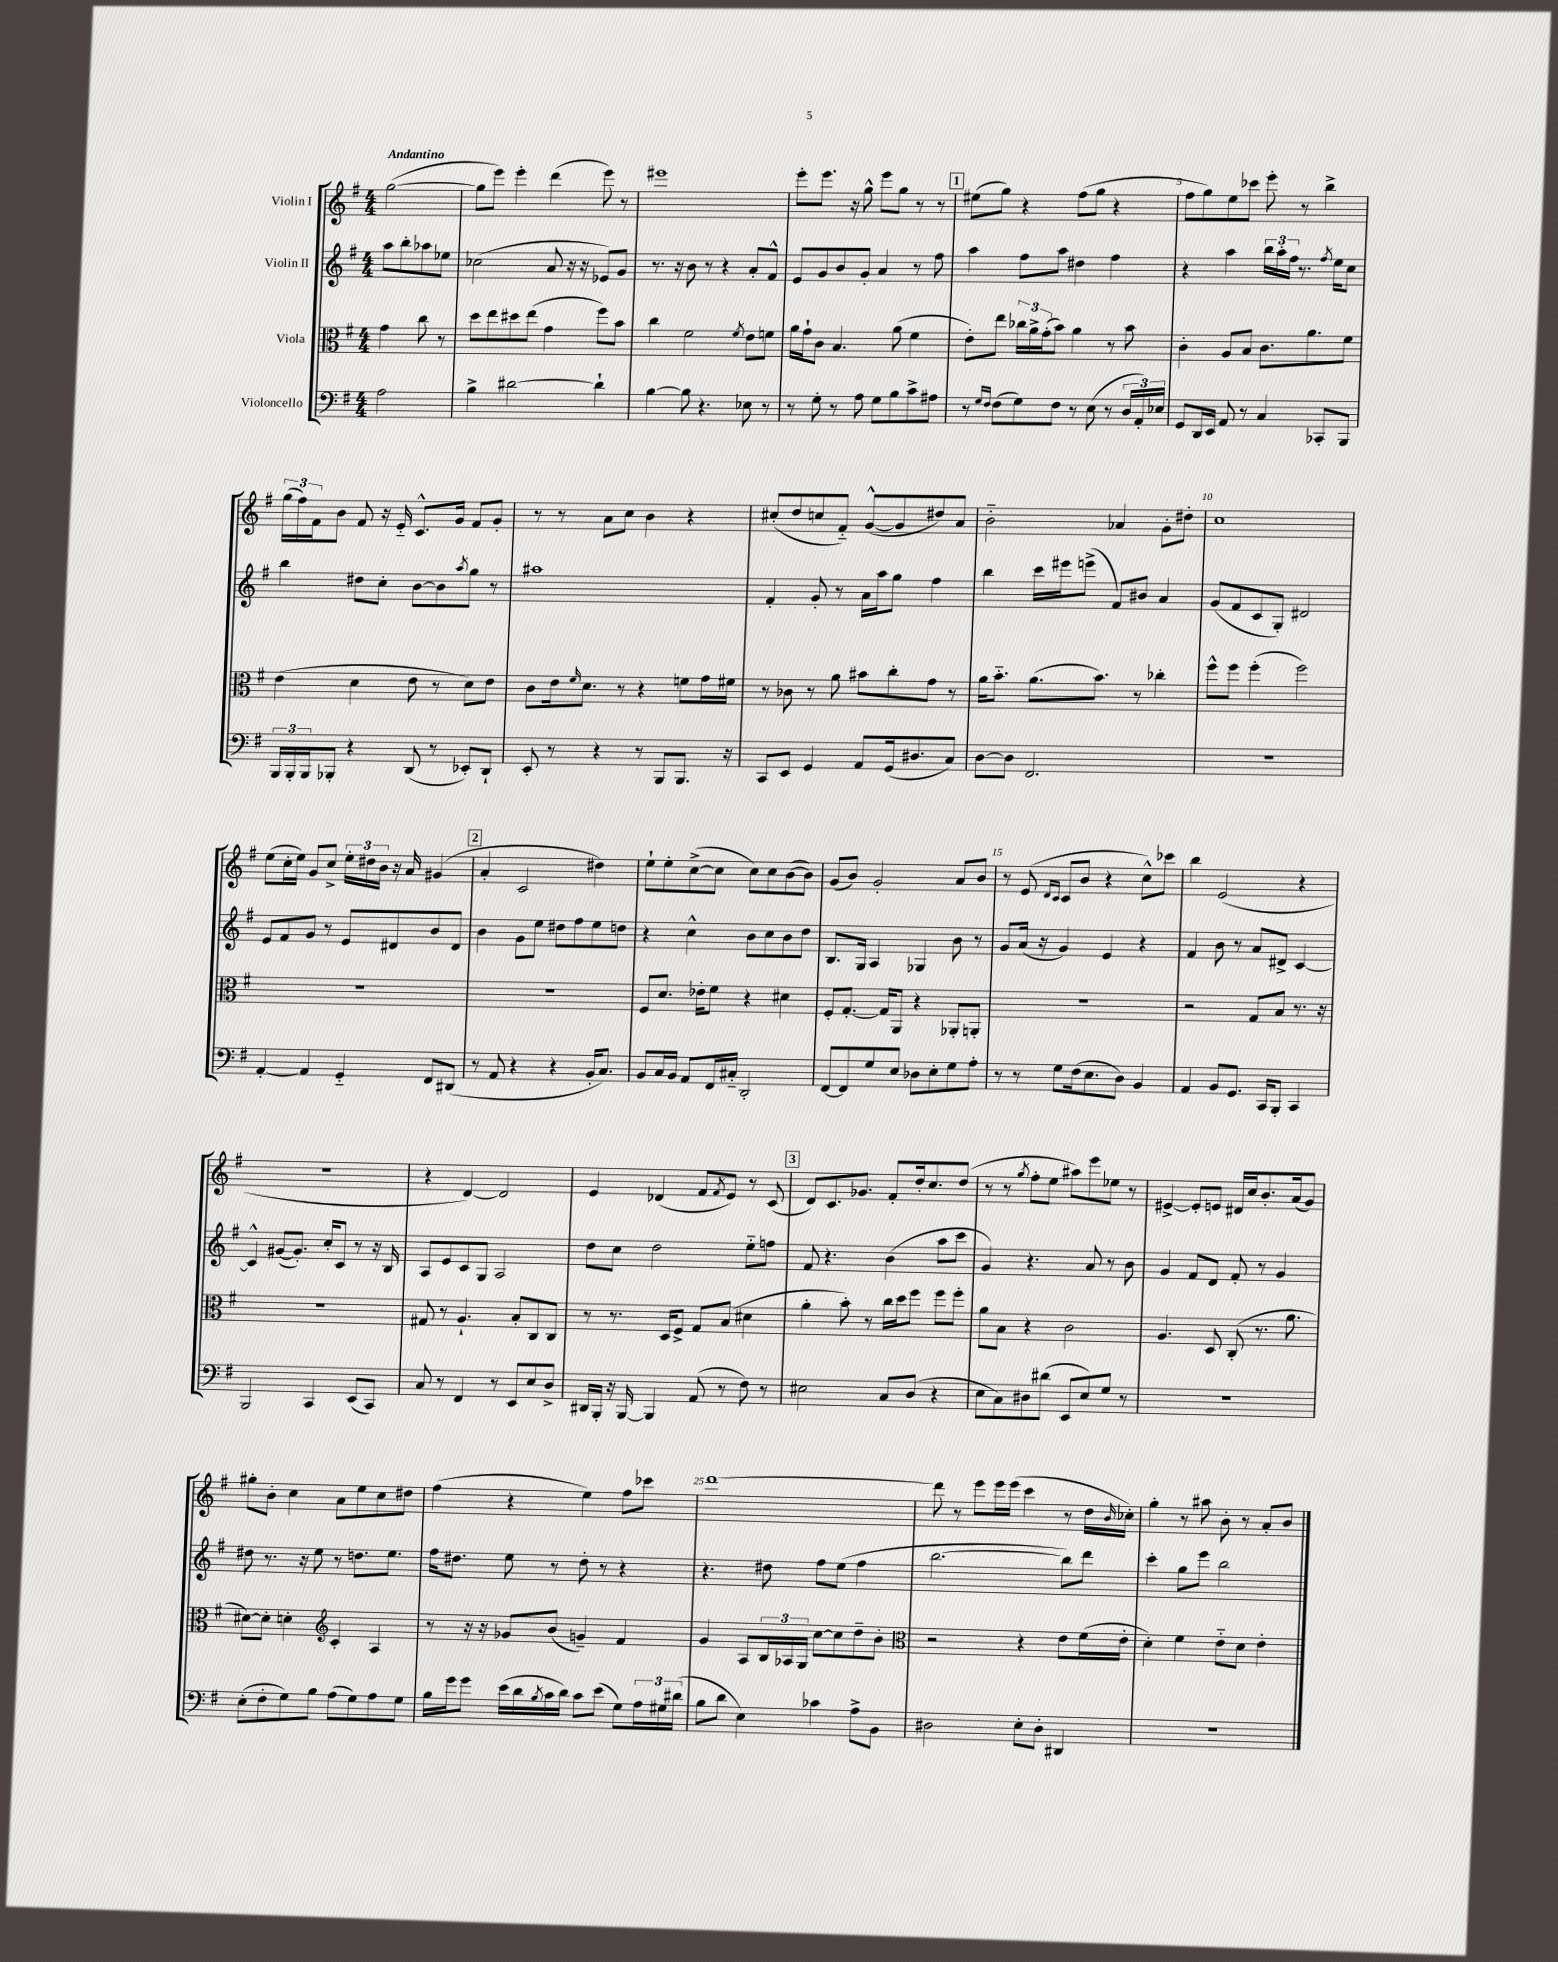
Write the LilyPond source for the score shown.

<<
\new StaffGroup <<
\new Staff = "s0" \with { instrumentName = "Violin I" } {
    \clef treble \key g \major \numericTimeSignature \time 4/4 \partial 2 \tempo "Andantino"
    g''2~( |
    g''8 e'''8) e'''4-. d'''4( e'''8) r8 |
    eis'''1 |
    e'''8-. e'''8. r16 g''8-^ e'''8 g''8 r8 r8 |
    \mark \markup { \box "1" } eis''8( g''8) r4 fis''8( g''8 r4 |
    fis''8 g''8) e''8 ces'''8 e'''8-. r8 b''4-> |
    \tuplet 3/2 { g''16( fis''16) fis'16 } b'8 fis'8 r16 e'16-_ c'8.-^ g'16 fis'8 g'8-. |
    r8 r8 a'8 c''8 b'4 r4 |
    cis''8-.( d''8 c''8 fis'8-_) g'8~-^( g'8 dis''8) a'8 |
    b'2-_ aes'4 g'8-. dis''8-. |
    c''1 |
    e''8( c''16-. e''16) g'8 c''8-> \tuplet 3/2 { e''16-. dis''16 b'16 } r16 a'16 gis'4( |
    \mark \markup { \box "2" } a'4-. c'2 dis''4) |
    e''8-! e''8-. c''8~->( c''8 c''8) c''8 b'8~( b'8) |
    g'8( b'8) g'2-. a'8 b'8 |
    r8 e'8( \grace { d'16 c'16 } c'8 b'8 r4 c''8-^) ces'''8 |
    b''4 e'2( r4 |
    R1 |
    r4 d'4~) d'2 |
    e'4 des'4( fis'8 \acciaccatura { fis'8 } e'8) r8 c'8( |
    \mark \markup { \box "3" } d'8) c'8. ges'8. fis'8-. d''16-. c''8. d''8( |
    r8 r8 \acciaccatura { g''8 } fis''8-. e''8 ais''8) e'''8 ees''8 r8 |
    eis'4~-> eis'8-. e'8 dis'16 c''16 b'8.-. a'16( g'8) |
    gis''8-. b'8-. c''4 a'8 e''8 c''8 dis''8 |
    fis''4( r4 e''4) fis''8 ces'''8 |
    d'''1~ |
    d'''8 r8 e'''8 e'''16 e'''16( c'''4 r8 d''16 \grace { b'16 } ces''16-.) |
    g''4-. r8 ais''8 b'8-. r8 a'8-. b'8 \bar "|." |
}
\new Staff = "s1" \with { instrumentName = "Violin II" } {
    \clef treble \key g \major \numericTimeSignature \time 4/4 \partial 2
    a''8 b''8-. aes''8 ees''8 |
    ces''2( a'8 r16 r16 ees'8) g'8 |
    r8. r16 b'8 r8 r4 a'8-. fis'8-^ |
    e'8 g'8 b'8 g'8-. a'4 r8 fis''8 |
    \mark \markup { \box "1" } a''4 fis''8 a''8 dis''4 fis''4 |
    r4 a''4 \tuplet 3/2 { b''16 a''16-. fis''16 } r8. \acciaccatura { fis''8 } e''16 c''8 |
    b''4 dis''8 c''8-. b'8~ b'8 \acciaccatura { a''8 } g''8 r8 |
    ais''1 |
    fis'4-. g'8-. r8 a'16 a''16 g''8 fis''4 |
    b''4 c'''16 eis'''16 e'''8->( fis'8) bis'8 a'4 |
    g'8( fis'8 c'8 g8-.) dis'2 |
    e'8 fis'8 g'8 r8 e'8 dis'8 b'8 dis'8 |
    \mark \markup { \box "2" } b'4 g'8 e''8 dis''8 fis''8 e''8 d''8 |
    r4 c''4-^ b'8 c''8 b'8 d''8 |
    b8. g16 a4 ges4 b'8 r8 |
    g'8 a'16( r16 g'4) e'4 r4 |
    fis'4 b'8 r8 a'8 dis'8-> c'4~ |
    c'4-^ gis'8~( gis'8.-.) c''16-. c'8 r8 r16 b16 |
    a8 e'8 c'8 g8 a2 |
    d''8 c''8 d''2 e''8-_ f''8 |
    \mark \markup { \box "3" } fis'8 r4. b'4( a''8 c'''8 |
    g'4) r4. a'8 r8 b'8 |
    g'4 fis'8 d'8 fis'8-. r8 g'4 |
    dis''8 r8. r16 e''8 r8 d''8. e''8. |
    fis''16 dis''8. e''8 r8 dis''8-. r8 r4 |
    r4. dis''8 fis''8 e''8( fis''4 |
    b''2.~ b''8) d'''8 |
    c'''4-. g''8 e'''8 b''2 \bar "|." |
}
\new Staff = "s2" \with { instrumentName = "Viola" } {
    \clef alto \key g \major \numericTimeSignature \time 4/4 \partial 2
    g'4 c''8 r8 |
    d''8 e''8 dis''8 e''8( g'4 fis''8) b'8 |
    c''4 fis'2 \acciaccatura { fis'8 } e'8 f'8 |
    a'16 g'16-! c'8 b4. a'8( fis'4 |
    \mark \markup { \box "1" } e'8-.) e''8 \tuplet 3/2 { ces''16 a'16-> g'16-.( } b'8) a'4 r8 b'8 |
    c'4-. a8 b8 c'8. a'8. fis'8 |
    e'4( d'4 e'8 r8 d'8) e'8 |
    c'8 e'16 \grace { fis'16 } d'8. r8 r4 f'8 g'16 fis'16 |
    r8 ces'8 r8 a'8 bis'8 c''8-. g'8 r8 |
    a'16 b'8.-_ a'8.( b'8.) r8 ces''4-. |
    fis''8-^ fis''8 fis''4-.( fis''2) |
    R1 |
    \mark \markup { \box "2" } R1 |
    fis8 d'8. ees'16-. fis'8 r4 dis'4 |
    fis8-. g8.~-. g16 a,8 r4 aes,8-. a,8-. |
    R1 |
    r2 g8 b8 r8. r16 |
    R1 |
    gis8 r8 a4.-! b8-. c8 c8 |
    r8 r8. d16 fis8-> g8 b8( dis'4 |
    \mark \markup { \box "3" } a'4-. b'8-.) r8 c''16 d''16 fis''8 fis''8 fis''8-. |
    a'8 b8 r4 c'2 |
    a4. d8 c8-.( r8. a'8. |
    dis'8~) dis'8-. d'4-. \clef treble c'4-. a4 |
    r8 r16 r16 ges'8 b'8( g'4--) fis'4 |
    g'4 a8 \tuplet 3/2 { b16 aes16 g16 } c''8~ c''8 d''8-- b'8-. |
    \clef alto r2 r4 e'8 fis'16( e'16-. |
    d'4-.) fis'4 e'8-_ d'8 e'4-. \bar "|." |
}
\new Staff = "s3" \with { instrumentName = "Violoncello" } {
    \clef bass \key g \major \numericTimeSignature \time 4/4 \partial 2
    a2 |
    b4-> dis'2~ dis'4-! |
    b4~ b8 r4. ees8 r8 |
    r8 g8-. r8 a8 g8 b8 c'8-> ais8 |
    \mark \markup { \box "1" } r8 \grace { g16 fis16 } fis8( g8) fis8 r8 e8( r8 \tuplet 3/2 { d16 a,16-.) ees16 } |
    g,8 d,16 e,16 a,8 r8 c4 ces,8-. b,,8 |
    \tuplet 3/2 { b,,16 b,,16-. b,,16 } bes,,8-. r4 d,8( r8 ees,8-.) d,8-! |
    e,8-. r8 r4 r8 b,,8 b,,8. r16 |
    c,8 e,8 g,4 a,8 g,16( dis8. c8) |
    d8~ d8 fis,2. |
    R1 |
    a,4~-. a,4 g,4-_ fis,8 dis,8( |
    \mark \markup { \box "2" } r8 a,8 r4 r4 b,16-. c8.) |
    b,8 c16 b,16 a,8 fis,16 cis16-_ d,2-. |
    fis,8~ fis,8 g8 e8 des8 e8-. g8 a8-. |
    r8 r8 g8 fis16( e8. d8) b,4 |
    a,4 b,8 g,8. c,16 b,,8-. c,4 |
    b,,2 c,4 e,8( c,8) |
    c8 r8 fis,4 r8 e,8 e8 d8-> |
    dis,16 b,,16-. r16 b,,16~ b,,4 a,8( r8 fis8) r8 |
    \mark \markup { \box "3" } eis2 c8 d8( r4 |
    e8 c8) dis8 dis'8( e,8 e8) g8 r8 |
    R1 |
    e8-.( fis8-. g8) b8 a8( g8) a8 g8 |
    b16 g'16 g'8 e'16( d'16 \acciaccatura { b8 } c'16 d'16) c'8 e'8( g8) \tuplet 3/2 { a16 gis16 dis'16( } |
    b8 d'8 e4) ces'4 a8-> b,8 |
    dis2 e8-. dis8-. dis,4 |
    R1 \bar "|." |
}
>>
>>
\layout { \context { \Score \override BarNumber.break-visibility = ##(#f #t #t) barNumberVisibility = #(every-nth-bar-number-visible 5) } }
